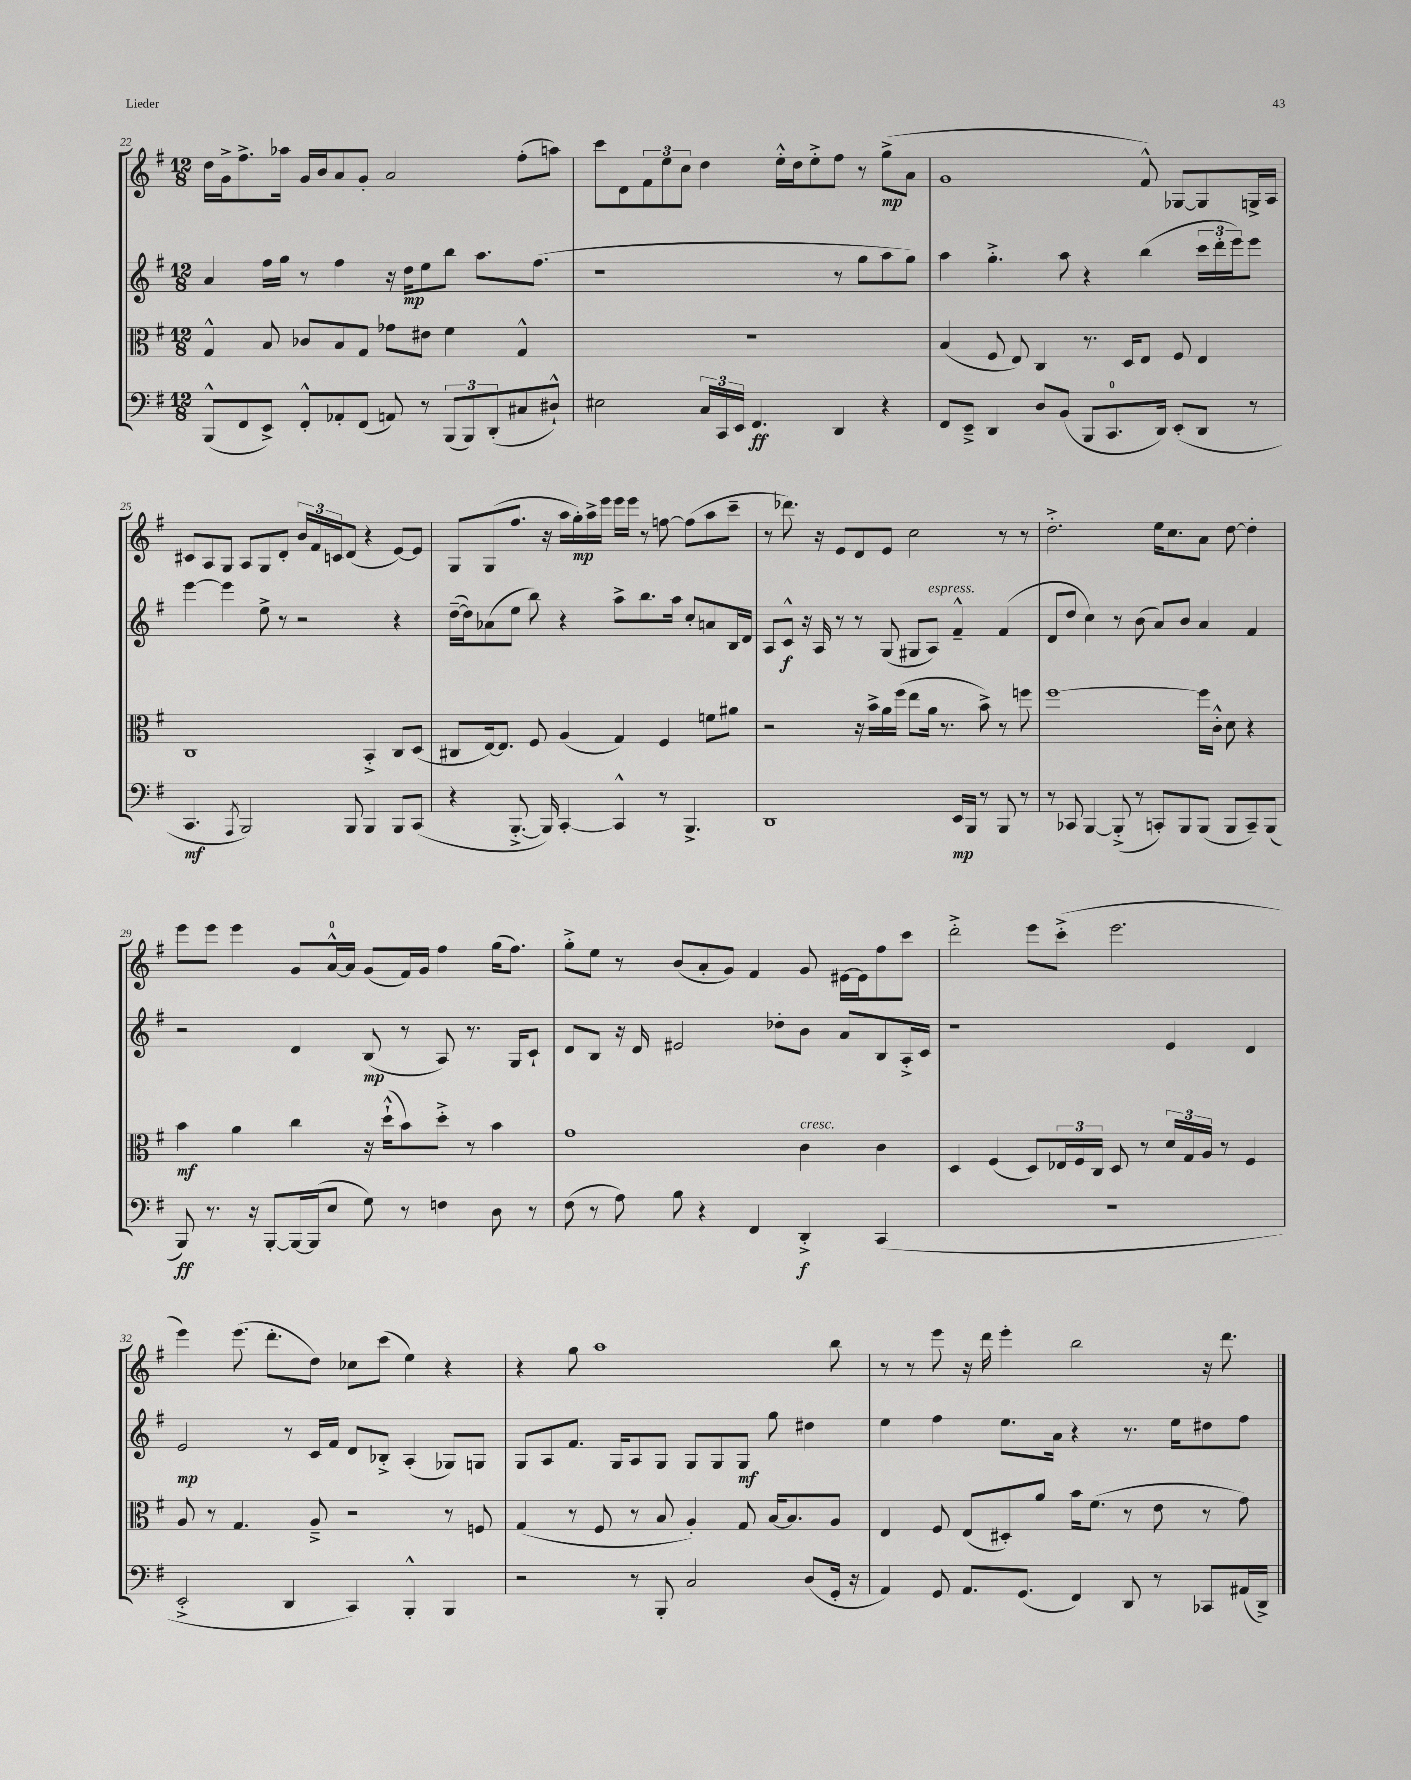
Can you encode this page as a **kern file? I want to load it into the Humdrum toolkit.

**kern	**dynam	**kern	**dynam	**kern	**dynam	**kern	**dynam
*part4	*part4	*part3	*part3	*part2	*part2	*part1	*part1
*staff4	*staff4	*staff3	*staff3	*staff2	*staff2	*staff1	*staff1
*clefF4	*	*clefC3	*	*clefG2	*	*clefG2	*
*k[f#]	*	*k[f#]	*	*k[f#]	*	*k[f#]	*
*M12/8	*	*M12/8	*	*M12/8	*	*M12/8	*
=22	=22	=22	=22	=22	=22	=22	=22
(8BBB^^/L	.	4G^^/	.	4a/	.	16dd\LL	.
.	.	.	.	.	.	16g^\J	.
8FF#/	.	.	.	.	.	8.ff#^\	.
8EE^/J)	.	8B/	.	16ff#\LL	.	.	.
.	.	.	.	16gg\JJ	.	16aa-X\Jk	.
8FF#'^^/L	.	8c-X/L	.	8r	.	16g/LL	.
.	.	.	.	.	.	16b/J	.
8AA-X'/	.	8B/	.	4ff#\	.	8a/	.
(8FF#/J	.	8G/J	.	.	.	8g'/J	.
8AAn/)	.	8g-X\L	.	16r	.	2a/	.
.	.	.	.	16dd\KL	mp	.	.
8r	.	8e#X\J	.	8ee\	.	.	.
(12BBB/L	.	4f#\	.	8bb\J	.	.	.
12BBB/)	.	.	.	.	.	.	.
.	.	.	.	8.aa\L	.	.	.
(12DD'/	.	.	.	.	.	.	.
8C#X/	.	4G^^/	.	.	.	(8ff#'\L	.
.	.	.	.	(8.ff#\J	.	.	.
8D#X`^^/J)	.	.	.	.	.	8aan\J)	.
=23	=23	=23	=23	=23	=23	=23	=23
2E#X\	.	1.r	.	1r	.	8ccc\L	.
.	.	.	.	.	.	8d\	.
.	.	.	.	.	.	12f#\	.
.	.	.	.	.	.	12ee\	.
.	.	.	.	.	.	12cc\J	.
24C/LL	.	.	.	.	.	4dd\	.
24CC/	.	.	.	.	.	.	.
24EE/JJ	.	.	.	.	.	.	.
4.FF#/	ff	.	.	.	.	.	.
.	.	.	.	.	.	16ee'^^\LL	.
.	.	.	.	.	.	16dd\J	.
.	.	.	.	.	.	8ee'^\	.
4DD/	.	.	.	8r	.	8ff#\J	.
.	.	.	.	8gg\L	.	8r	.
4r	.	.	.	8aa\	.	(8gg^\L	mp
.	.	.	.	8gg\J)	.	8a\J	.
=24	=24	=24	=24	=24	=24	=24	=24
8FF#/L	.	(4B/	.	4aa\	.	1g	.
8EE~^/J	.	.	.	.	.	.	.
4DD/	.	8F#/	.	4.gg'^\	.	.	.
.	.	8E/)	.	.	.	.	.
8D/L	.	4C/	.	.	.	.	.
(8BB/J	.	.	.	8aa\	.	.	.
8BBB/L	.	8.r	.	4r	.	.	.
8.CC/	.	.	.	.	.	.	.
.	.	16D/KL	.	.	.	.	.
.	.	8E/J	.	(4bb\	.	8f#^^/)	.
16DD/Jk)	.	.	.	.	.	.	.
(8EE'/L	.	8F#/	.	.	.	[8G-X/L	.
8DD/J	.	4E/	.	24ccc\LL	.	8G-/]	.
.	.	.	.	24ddd'\	.	.	.
.	.	.	.	24eee\J)	.	.	.
8r	.	.	.	8eee\J	.	16Gn^/L	.
.	.	.	.	.	.	16A/JJ	.
!!LO:LB:g=z
=25	=25	=25	=25	=25	=25	=25	=25
4.CC/	mf	1C	.	[4eee\	.	8c#X/L	.
.	.	.	.	.	.	8A/	.
.	.	.	.	4eee\]	.	8G/J	.
8qAAA/	.	.	.	.	.	.	.
2BBB/)	.	.	.	.	.	8A/L	.
.	.	.	.	8ee^\	.	8G/	.
.	.	.	.	8r	.	8d'/J	.
.	.	.	.	2r	.	24b/LL	.
.	.	.	.	.	.	24f#/	.
.	.	.	.	.	.	24cn/J	.
8BBB/	.	.	.	.	.	(8d/J	.
4BBB/	.	4BB'^/	.	.	.	4r	.
8BBB/L	.	8C/L	.	4r	.	[8e/L)	.
(8CC/J	.	(8D/J	.	.	.	8e/J]	.
=26	=26	=26	=26	=26	=26	=26	=26
4r	.	8C#X/L	.	([16dd~\LL	.	8G/L	.
.	.	.	.	16dd\J])	.	.	.
.	.	[16E/k)	.	(8a-X\	.	(8G/	.
.	.	8.E/J]	.	.	.	.	.
[8.BBB'^/	.	.	.	8ee\J	.	8.ff#/J	.
.	.	8F#/	.	8bb\)	.	.	.
16BBB/])	.	.	.	.	.	16r	.
[4CC'/	.	(4A/	.	4r	.	16aa\LL	.
.	.	.	.	.	.	16gg'\)	mp
.	.	.	.	.	.	16aa^\	.
.	.	.	.	.	.	16eee\JJ	.
4CC^^/]	.	4G/)	.	8aa^\L	.	16eee\LL	.
.	.	.	.	.	.	16eee\JJ	.
.	.	.	.	8.bb\	.	8r	.
8r	.	4F#/	.	.	.	[8ffn\	.
.	.	.	.	16aa\Jk	.	.	.
4.BBB^/	.	.	.	8cc'/L	.	(8ff\L]	.
.	.	8fn\L	.	8an/	.	8aa\	.
.	.	8a#X\J	.	16B/L	.	8ccc~\J	.
.	.	.	.	16d/JJ	.	.	.
=27	=27	=27	=27	=27	=27	=27	=27
1DD	.	2r	.	8A/L	.	8r	.
.	.	.	.	8c^^/J	f	8.ddd-X\)	.
.	.	.	.	16r	.	.	.
.	.	.	.	16A/	.	16r	.
.	.	.	.	8r	.	8e/L	.
.	.	16r	.	8r	.	8d/	.
.	.	16b^\LL	.	.	.	.	.
.	.	16a\	.	(8G/	.	8e/J	.
.	.	(16ff#\JJ	.	.	.	.	.
.	.	8ee\L	.	8G#X/L	.	2cc\	.
!	!	!	!	!LO:TX:a:i:t=espress.	!	!	!
.	.	16a\Jk	.	8A/J)	.	.	.
.	.	8.r	.	.	.	.	.
16EE/LL	mp	.	.	4f#~^^/	.	.	.
16BBB/JJ	.	.	.	.	.	.	.
8r	.	8b^\)	.	.	.	.	.
8BBB/	.	8r	.	(4f#/	.	8r	.
8r	.	8ffn\	.	.	.	8r	.
=28	=28	=28	=28	=28	=28	=28	=28
8r	.	[1ff#	.	8d/L	.	2.dd'^\	.
8CC-X/	.	.	.	8dd/J	.	.	.
[4BBB/	.	.	.	4cc\)	.	.	.
(8BBB'^/]	.	.	.	8r	.	.	.
8r	.	.	.	(8b\	.	.	.
8CCn'/L)	.	.	.	8a/L)	.	16ee\KL	.
.	.	.	.	.	.	8.cc\	.
8BBB/	.	.	.	8b/J	.	.	.
(8BBB/J	.	16ff#\LL]	.	4a/	.	8a\J	.
.	.	16c'^^\JJ	.	.	.	.	.
8BBB/L	.	8d\	.	.	.	[8dd\	.
8CC~/)	.	4r	.	4f#/	.	4dd'\]	.
(8BBB/J	.	.	.	.	.	.	.
!!LO:LB:g=z
=29	=29	=29	=29	=29	=29	=29	=29
8BBB/)	ff	4b\	mf	2r	.	8eee\L	.
8.r	.	.	.	.	.	8eee\J	.
.	.	4a\	.	.	.	4eee\	.
16r	.	.	.	.	.	.	.
[8BBB'/L	.	.	.	.	.	.	.
16BBB/L_	.	4cc\	.	4d/	.	8g/L	.
(16BBB/J]	.	.	.	.	.	.	.
8E/J	.	.	.	.	.	[16a^^/L	.
.	.	.	.	.	.	16a/JJ]	.
8G\)	.	16r	.	(8B/	mp	(8g/L	.
.	.	(16dd`^^\KL	.	.	.	.	.
8r	.	8b\)	.	8r	.	16f#/L)	.
.	.	.	.	.	.	16g/JJ	.
4Fn\	.	8dd'^\J	.	8A/)	.	4ff#\	.
.	.	8r	.	8.r	.	.	.
8D\	.	4b\	.	.	.	(16gg\KL	.
.	.	.	.	16G/KL	.	8.ff#\J)	.
8r	.	.	.	8c`/J	.	.	.
=30	=30	=30	=30	=30	=30	=30	=30
(8F#\	.	1g	.	8d/L	.	8gg'^\L	.
8r	.	.	.	8B/J	.	8ee\J	.
8A\)	.	.	.	16r	.	8r	.
.	.	.	.	16d/	.	.	.
8B\	.	.	.	2e#X/	.	(8b/L	.
4r	.	.	.	.	.	8a'/	.
.	.	.	.	.	.	8g/J)	.
4FF#/	.	.	.	.	.	4f#/	.
.	.	.	.	8dd-X'\L	.	.	.
!	!	!LO:TX:a:i:t=cresc.	!	!	!	!	!
4DD'^/	f	4c\	.	8b\J	.	8g/	.
.	.	.	.	8a/L	.	[16e#X\LL	.
.	.	.	.	.	.	16e#\J]	.
(4CC/	.	4c\	.	8B/	.	8ff#\	.
.	.	.	.	16A'^/L	.	8ccc\J	.
.	.	.	.	16c/JJ	.	.	.
=31	=31	=31	=31	=31	=31	=31	=31
1.r	.	4D/	.	1r	.	2ddd'^\	.
.	.	(4F#/	.	.	.	.	.
.	.	8D/L)	.	.	.	8eee\L	.
.	.	24E-X/L	.	.	.	(8ccc'^\J	.
.	.	24F#/	.	.	.	.	.
.	.	24C/JJ	.	.	.	.	.
.	.	8D/	.	.	.	2.eee\	.
.	.	8r	.	.	.	.	.
.	.	24d/LL	.	4e/	.	.	.
.	.	24G/	.	.	.	.	.
.	.	24A/JJ	.	.	.	.	.
.	.	8r	.	.	.	.	.
.	.	4F#/	.	4d/	.	.	.
!!LO:LB:g=z
=32	=32	=32	=32	=32	=32	=32	=32
2EE'^/	.	8A/	.	2e/	mp	4eee\)	.
.	.	8r	.	.	.	.	.
.	.	4.G/	.	.	.	(8.eee\	.
.	.	.	.	.	.	8.ddd'\L	.
4DD/	.	.	.	8r	.	.	.
.	.	8A~^/	.	16c/LL	.	8dd\J)	.
.	.	.	.	16f#/JJ	.	.	.
4CC/)	.	2r	.	8d/L	.	8cc-X\L	.
.	.	.	.	8B-X'^/J	.	(8ccc\J	.
4BBB'^^/	.	.	.	(4A'/	.	4ee\)	.
4BBB/	.	8r	.	8G-X/L)	.	4r	.
.	.	8Fn/	.	8Gn/J	.	.	.
=33	=33	=33	=33	=33	=33	=33	=33
2r	.	(4G/	.	8G/L	.	4r	.
.	.	.	.	8A/	.	.	.
.	.	8r	.	8.f#/J	.	8gg\	.
.	.	8F#/	.	.	.	1aa	.
.	.	.	.	16G/KL	.	.	.
8r	.	8r	.	8A/	.	.	.
8BBB'/	.	8B/	.	8G/J	.	.	.
2C/	.	4A'/)	.	8G/L	.	.	.
.	.	.	.	8G/	.	.	.
.	.	8G/	.	8G/J	mf	.	.
.	.	[16B/KL	.	8gg\	.	.	.
.	.	8.B/]	.	.	.	.	.
(8D/L	.	.	.	4dd#X\	.	.	.
16GG'/Jk	.	8A/J	.	.	.	8bb\	.
16r	.	.	.	.	.	.	.
=34	=34	=34	=34	=34	=34	=34	=34
4AA/)	.	4E/	.	4ee\	.	8r	.
.	.	.	.	.	.	8r	.
8GG/	.	8F#/	.	4ff#\	.	8eee\	.
8.AA/L	.	(8E/L	.	.	.	16r	.
.	.	.	.	.	.	16ddd\	.
.	.	8D#X'/)	.	8.ee\L	.	4eee'\	.
(8.GG/J	.	.	.	.	.	.	.
.	.	8a/J	.	.	.	.	.
.	.	.	.	16a\Jk	.	.	.
4FF#/)	.	16b\KL	.	4r	.	2bb\	.
.	.	(8.f#\J	.	.	.	.	.
8DD/	.	8r	.	8.r	.	.	.
8r	.	8e\	.	.	.	.	.
.	.	.	.	16ee\KL	.	.	.
8CC-X/L	.	8r	.	8dd#X\	.	16r	.
.	.	.	.	.	.	8.ddd\	.
(16AA#X/L	.	8g\)	.	8ff#\J	.	.	.
16DD^/JJ)	.	.	.	.	.	.	.
==	==	==	==	==	==	==	==
*-	*-	*-	*-	*-	*-	*-	*-
